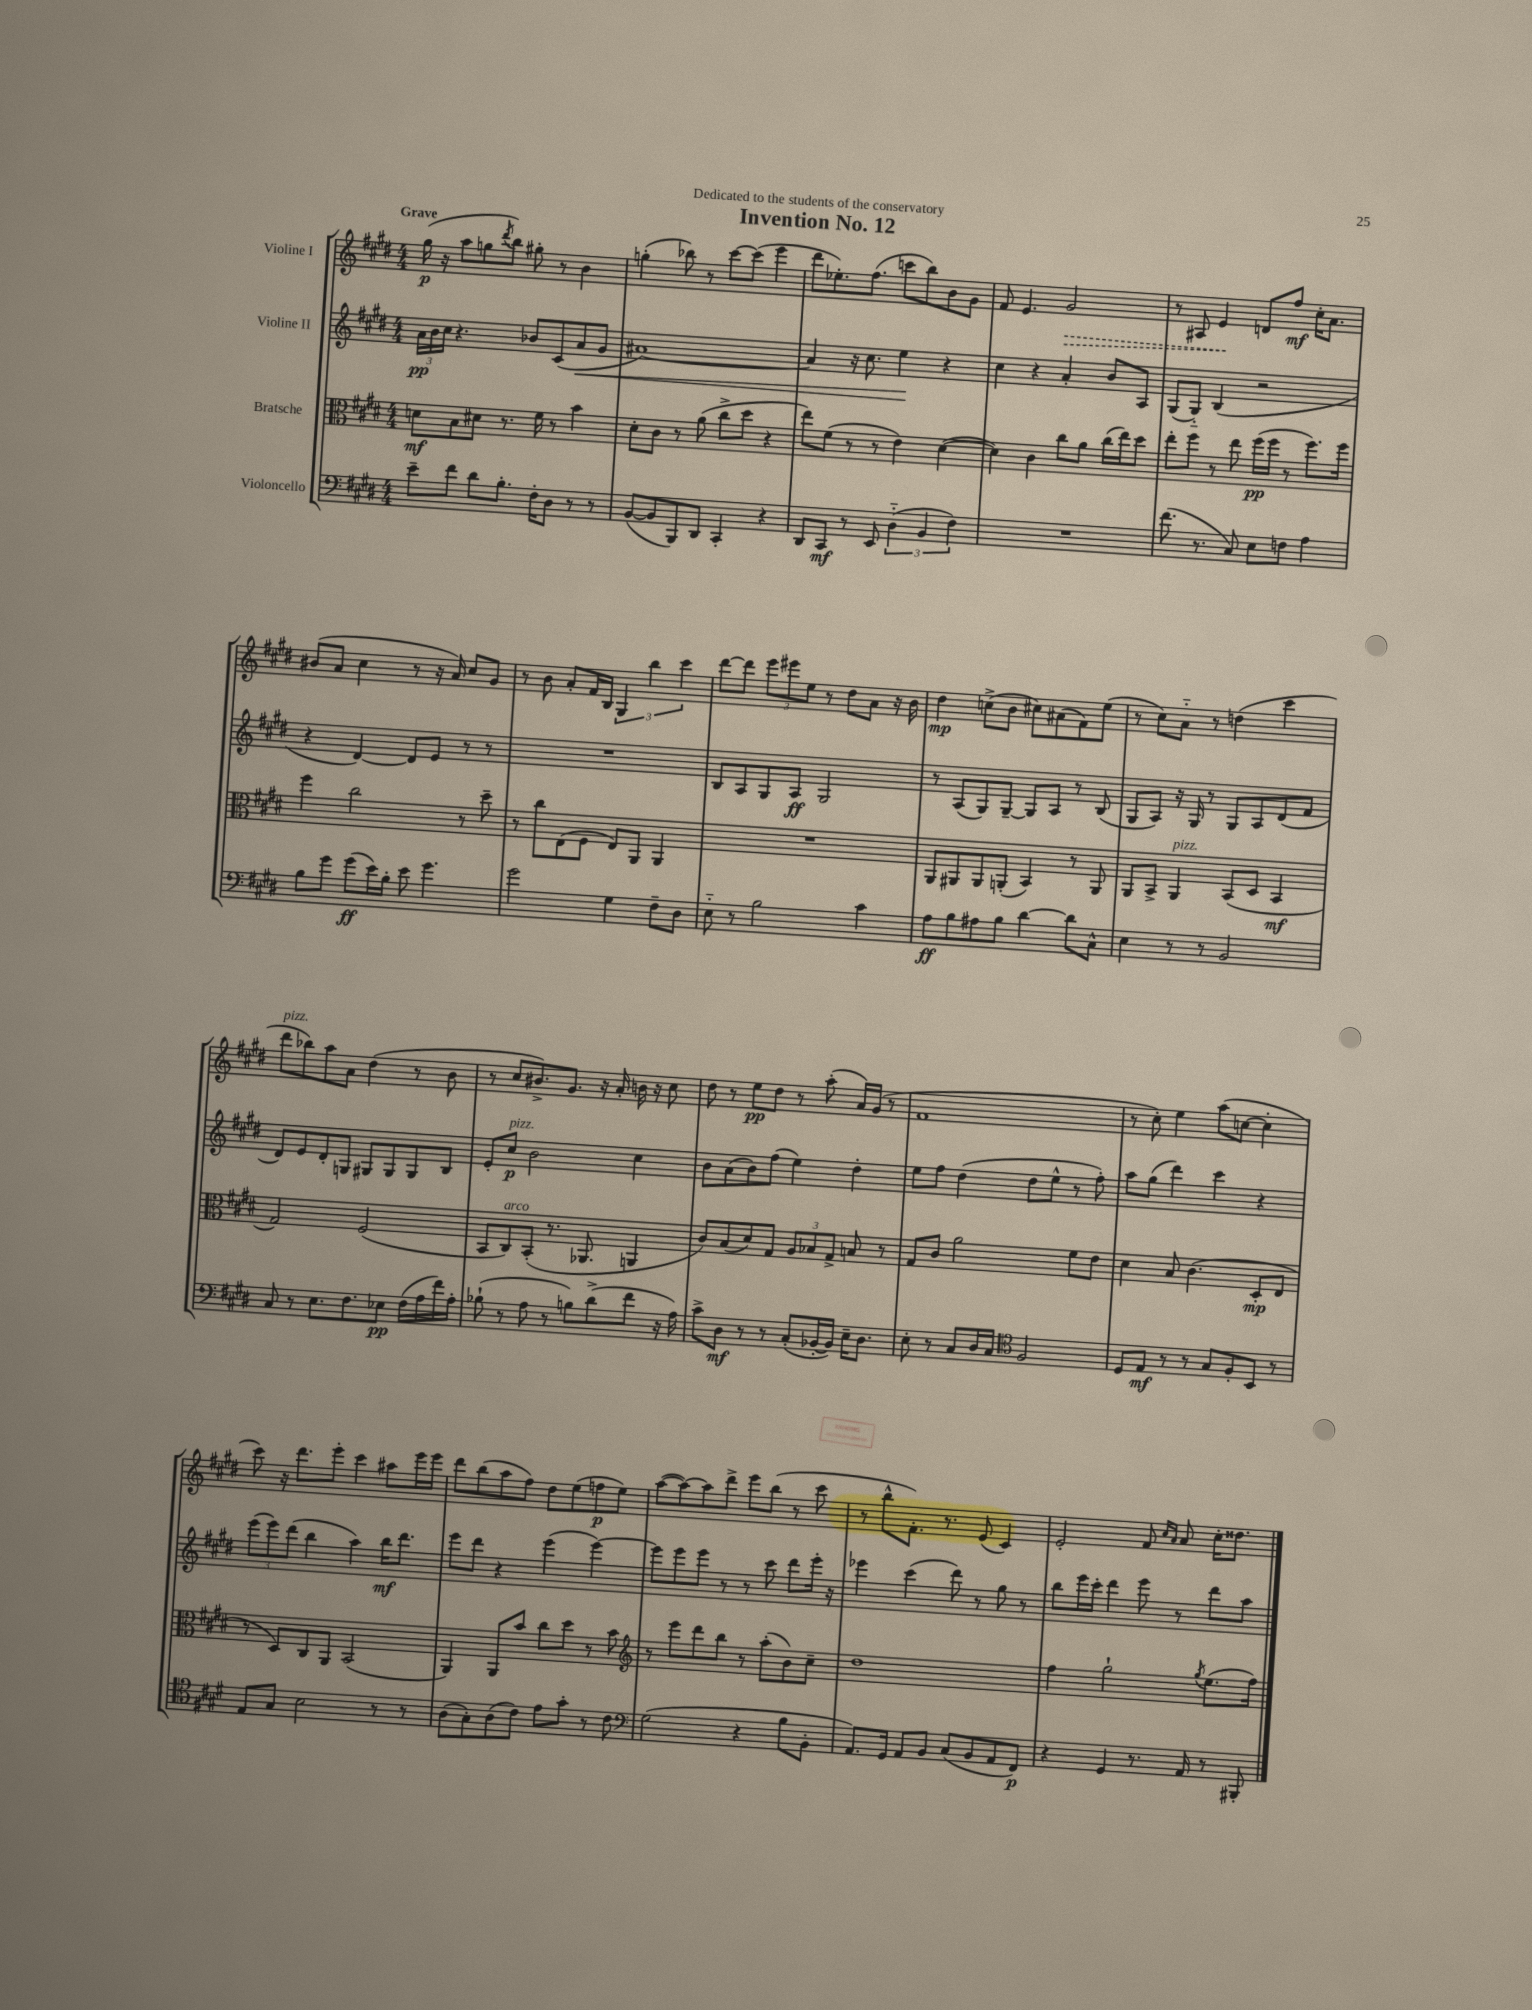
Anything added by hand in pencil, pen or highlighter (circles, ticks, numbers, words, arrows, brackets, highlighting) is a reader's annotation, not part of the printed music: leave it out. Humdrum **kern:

**kern	**kern	**kern	**kern
*staff4	*staff3	*staff2	*staff1
*clefF4	*clefC3	*clefG2	*clefG2
*k[f#c#g#d#]	*k[f#c#g#d#]	*k[f#c#g#d#]	*k[f#c#g#d#]
*M4/4	*M4/4	*M4/4	*M4/4
8e~\L	8d\L	24a\LL	(16gg#\
.	.	24b\	.
.	.	.	16r
.	.	24cc#\JJ	.
8f#\J	8B\	4.r	8aa\L
8d#\L	8d#\J	.	8gg\
.	.	.	8qddd#/
8.B'\J	8.r	.	8bb\J)
.	.	8b-/L	8gg#'\
16F#'\LK	16f#\	.	.
8D#\J	8r	(8c#/	8r
8r	4b\	8a/	4b\
8r	.	8g#/J	.
=	=	=	=
([8BB/L	8d#'\L	[1a#)	(4gg'\
8BB/]	8c#\J	.	.
8BBB/)	8r	.	8bb-\)
8DD#/J	(8a\	.	8r
4CC#'/	8cc#^\L	.	[8ccc#\L
.	8dd#\J	.	(8ccc#\]J
4r	4r	.	4eee\
=	=	=	=
8DD#/L	8ee\L)	4a#/]	8ddd#\L
8CC#/J	(8f#\J	.	8.ee-'\)
8r	8r	16r	.
.	.	8.cc#\	(8.ff#\J
8EE/	8r	.	.
(6D#'~\	4e\)	4ee\	8ccc\L
.	.	.	8bb\)
6BB/	.	.	.
.	([4d#\	4r	8b\
6F#\)	.	.	.
.	.	.	8g#\J
=	=	=	=
1r	4d#\])	4cc#\	8f#/
.	.	.	4.e/
.	4c#\	4r	.
.	8cc#\L	4a'/	2g#/
.	8a\J	.	.
.	(16cc#\LL	8b/L	.
.	16ee\J)	.	.
.	8dd#\J	8A/J	.
=	=	=	=
(8.f#\	8ee'\L	(8G#/L	8r
.	8ff#\J	8G#'~/J)	8A#/
8.r	.	.	.
.	8r	(4B/	4e/
8C#/)	8ee\	.	.
8E\L	(16ff#\LL	2r	8d/L
.	16ff#\JJ	.	.
8F\J	8r	.	8ff#/J
4A\	8.ff#\L)	.	16cc#'\LK
.	.	.	8.a\J
.	16ff#\Jk	.	.
=	=	=	=
8B\L	4ff#\	4r	(8b#/L
8g#\J	.	.	8a/J
(8g#\L	2cc#\	[4d#/)	4cc#\
16e\L)	.	.	.
16B'\JJ	.	.	.
8e\	.	8d#/]L	8r
4.g#\	.	8e/J	16r
.	.	.	16a/)
.	8r	8r	8cc#/L
.	8dd#~\	8r	8g#/J
=	=	=	=
2g#\	8r	1r	8r
.	8cc#\L	.	8b\
.	(8E\	.	8a'/L
.	8F#\J	.	16f#/L
.	.	.	16B/JJ
4G#\	8E/L)	.	6G#/
.	8AA/J	.	.
.	.	.	6bb\
8F#~\L	4AA/	.	.
.	.	.	6ccc#\
8D#\J	.	.	.
=	=	=	=
8E'~\	1r	8B/L	[8ddd#\L
8r	.	8A/	8ddd#\]J
2B\	.	8G#/	12eee\L
.	.	.	12eee#\
.	.	8A/J	.
.	.	.	12ee\J
.	.	2G#/	8r
.	.	.	8dd#\L
4c#\	.	.	8a\J
.	.	.	16r
.	.	.	16b\
=	=	=	=
8A\L	8AA/L	8r	4dd#\
8B\	8AA#/	(8A/L	.
8A#\	8AA#/	8G#/)	(8cc^\L
8B\J	(8AA'/J	[8G#~/J	8b\J
[4d#\	4BB/)	8G#/]L	8cc#\L)
.	.	8A/J	(8a#\
8d#\]L	8r	8r	8f#\)
8C#^^\J	8AA/	(8B/	(8ee\J
=	=	=	=
4E\	8AA/L	8G#/L	8r
.	8BB^/J	8A/J)	8cc#\L)
8r	4AA/	16r	8a'~\J
.	.	16G#/	.
8r	.	8r	8r
2BB/	(8BB/L	8G#/L	(4dd\
.	8D#/J	8A/	.
.	4BB/	(8d#/	4ccc#\
.	.	8f#/J	.
=	=	=	=
8C#/	2G#/)	8d#/L)	8ddd#\L
8r	.	8e/	8bb-\)
8.E\L	.	8d#'/	8aa\
.	.	8G/J	8a\J
8.F#\	.	.	.
.	(2F#/	8G#/L	(4dd#\
8E-\J	.	8G#/	.
(16F#\LL	.	8G#/	8r
16A\	.	.	.
16f#\)	.	8B/J	8b\
16A'\JJ	.	.	.
=	=	=	=
(8B-`\	8BB/L	8e'/L	8r
8r	8C#/)	8cc#/J	8cc#/L
8A\	(8BB'/J	2b\	8.b#^/)
8r	8.r	.	.
.	.	.	8.g#/J
8B\L)	.	.	.
.	8.AA-/	.	.
(8d#^\	.	.	16r
.	.	.	16a'/
8f#\J	4AA/	4cc#\	16b\
.	.	.	16r
16r	.	.	8cc#\
16A\)	.	.	.
=	=	=	=
8c#^\L	8c#/L)	8b\L	8dd#\
8D#\J	(8B/	(8a\	8r
8r	8d#/)	8b\)	8ee\L
8r	8G#/J	(8ff#\J	8dd#\J
(8C#'/L	12A/L	4ee\)	8r
.	12B-/	.	.
[16BB-'/L	.	.	(8aa'\
.	12G#^/J	.	.
16BB-/]JJ)	.	.	.
16E~\LK	8B/	4dd#'\	16a/LL)
8.D#\J	.	.	(16g#/JJ
.	8r	.	8r
=	=	=	=
8E'\	8G#/L	8ee\L	1f#
8r	8c#/J	8ff#\J	.
8C#/L	2a\	(4dd#\	.
16D#/L	.	.	.
16C#/JJ	.	.	.
*clefC4	*	*	*
2F#/	.	8dd#\L	.
.	.	8ee^^\J	.
.	8f#\L	8r	.
.	8e\J	8ff#'\)	.
=	=	=	=
8D#/L	4d#\	8aa\L	8r
8E/J	.	(8gg#\J	8cc#'\)
8r	8B/	4ddd#\)	4ee\
8r	(4.c#\	.	.
8G#/L	.	4ccc#\	(8aa\L
8F#'/	.	.	[8cc\J
8BB/J	8D#'/L	4r	4cc'\]
8r	8E/J	.	.
=	=	=	=
8E/L	8r	(12eee\L	8ccc#\)
.	.	12eee\)	.
8G#/J	8D#/L)	.	16r
.	.	(12ddd#\J	.
.	.	.	8.ddd#\L
2B\	8C#/	4bb\	.
.	8AA/J	.	8eee'\J
.	(2BB/	4aa\)	4ccc#\
8r	.	16bb\LK	8aa#\L
.	.	8.ddd#\J	.
8r	.	.	16eee\L
.	.	.	16eee\JJ
=	=	=	=
(8A\L	4AA/)	8eee\L	8ddd#\L
8G#'\)	.	8ddd#\J	(8bb\
(8A\	8AA/L	4r	8aa\
8c#\J)	8b/J	.	8ff#\J)
8e\L	8cc#\L	(4eee\	8dd#\L
8g#'\J	8dd#\J	.	(8ee\
8r	8r	[4eee\)	8ff\
8c#\	8b\	.	8ee\J)
=	=	=	=
*clefF4	*clefG2	*	*
(2G#\	8r	8eee\]L	([8aa\L
.	8eee\L	8eee\	8aa\_)
.	8ddd#\	8eee\J	8aa\]
.	8bb\J	8r	8ddd#^\J
4r	8r	8r	8eee\L
.	(8aa'\L	8ccc#\	(8bb\J
8B\L	8b\)	8ddd#\L	8r
8BB'\J	8cc#~\J	16eee'\Jk	8ccc#\
.	.	16r	.
=	=	=	=
8.AA/L)	1dd#	4eee-\	8r
.	.	.	8bb^^\L
16GG#/Jk	.	.	.
8AA/L	.	(4ccc#\	8.f#'\J)
8BB/J	.	.	.
.	.	.	8.r
(8C#/L	.	8ddd#\)	.
8BB/	.	8r	(8e/
8AA/	.	8gg#\	4c#/)
8FF#/J)	.	8r	.
=	=	=	=
4r	4ff#\	8bb\L	2e'/
.	.	16eee\L	.
.	.	16ccc#'\JJ	.
4GG#/	2gg#`\	4ddd#\	.
8.r	.	8eee\	8f#/
.	.	.	16qqcc#/LL
.	.	.	16qqa/JJ
.	.	8r	8a/
16AA/	.	.	.
.	8qgg#/	.	.
8r	(8.ee\L	8ddd#\L	16cc#'\LK
.	.	.	8.dd##\J
8BBB#'/	.	8aa\J	.
.	16ff#\Jk)	.	.
==	==	==	==
*-	*-	*-	*-
